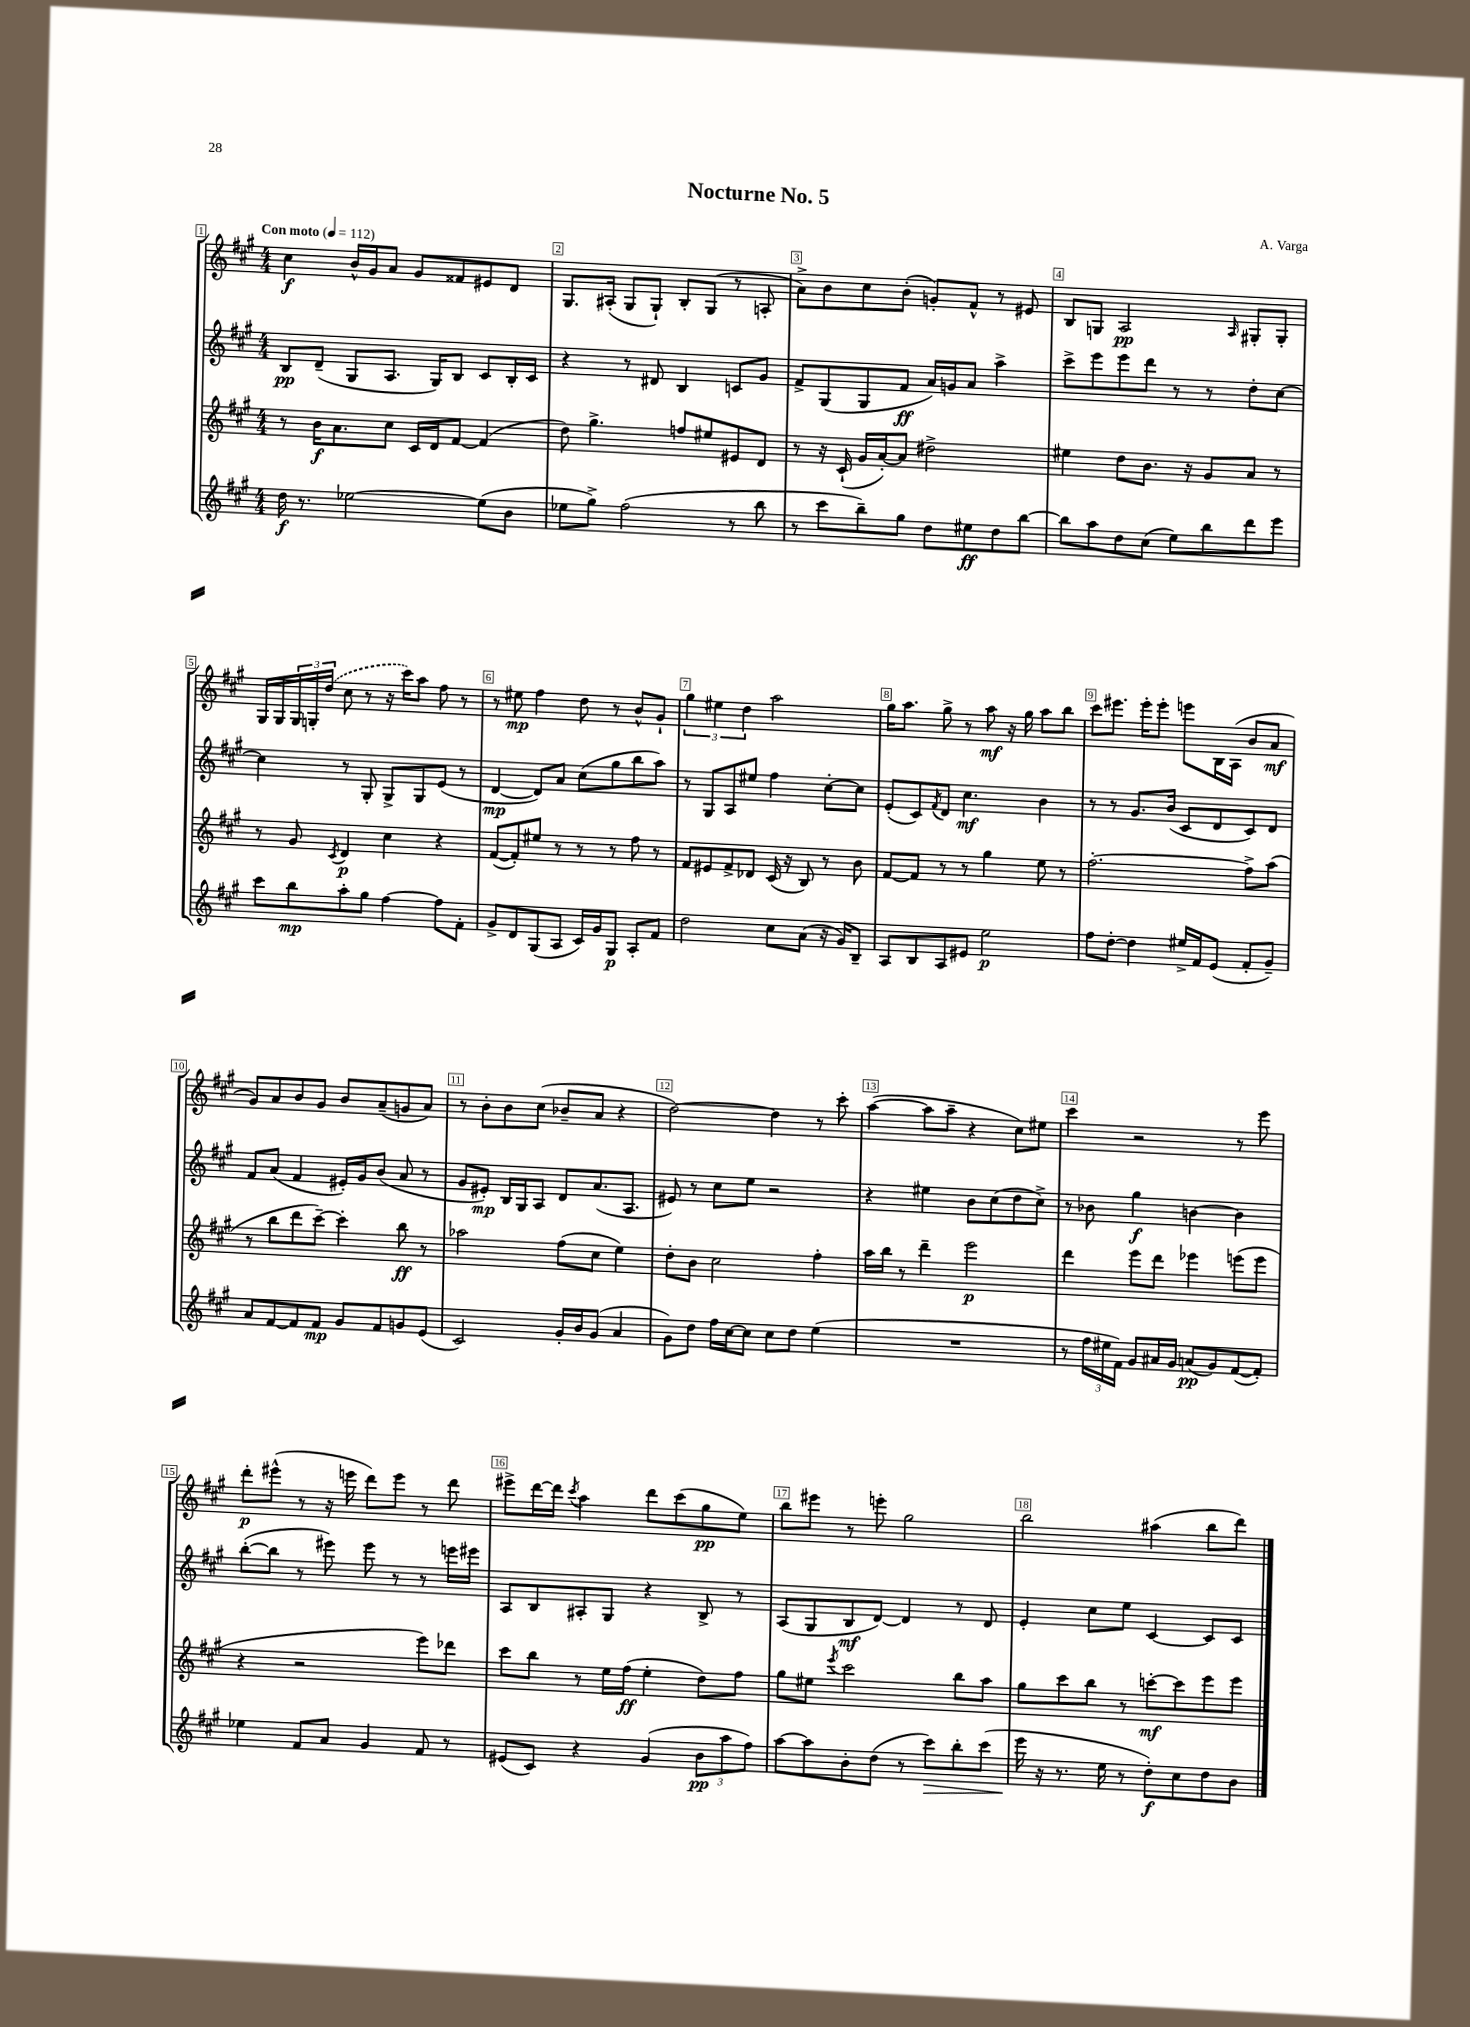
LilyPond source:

\header { title = "Nocturne No. 5" composer = "A. Varga" }
<<
\new StaffGroup <<
\new Staff = "s0" {
    \clef treble \key a \major \numericTimeSignature \time 4/4 \tempo "Con moto" 4 = 112
    cis''4\f b'16-^ gis'16 a'8 gis'8 fisis'8 eis'8 d'8 |
    gis8. ais16-.( gis8 gis8-!) b8-. gis8( r8 a8-. |
    a'8->) b'8 cis''8 b'8-.( g'8-.) fis'8-^ r8 eis'8 |
    b8 g8 a2\pp \grace { a16 } gis8-. gis8-. |
    gis16 gis16 \tuplet 3/2 { gis16 g16-. \once \slurDashed d''16( } cis''8 r8 r16 cis'''16) a''8 fis''8 r8 |
    r8 eis''8\mp fis''4 d''8 r8 b'8-^ gis'8-! |
    \tuplet 3/2 { gis''4 eis''4 d''4 } a''2 |
    gis''16 a''8. gis''8-> r8 a''8\mf r16 gis''16 a''8 b''8 |
    cis'''8 eis'''8. eis'''16-. eis'''8-. e'''8 b16 a16( b'8 a'8\mf |
    gis'8) a'8 b'8 gis'8 b'8 a'8--( g'8 a'8) |
    r8 b'8-. b'8 cis''8( bes'8-- a'8 r4 |
    d''2~) d''4 r8 cis'''8-. |
    a''4~( a''8 a''8-- r4 cis''8) eis''8 |
    cis'''4 r2 r8 e'''8 |
    d'''8-.\p eis'''8-^( r8 r16 e'''16 d'''8) e'''8 r8 d'''8 |
    eis'''8-> d'''16~ d'''16 \acciaccatura { cis'''8 } a''4 d'''8 cis'''8( gis''8\pp e''8) |
    b''8 eis'''8 r8 e'''8-. gis''2 |
    b''2 ais''4( b''8 d'''8) \bar "|." |
}
\new Staff = "s1" {
    \clef treble \key a \major \numericTimeSignature \time 4/4
    b8\pp d'8--( gis8 a8. gis16) b8 cis'8 b16-. cis'16 |
    r4 r8 dis'8 b4 c'8 gis'8 |
    fis'8-> gis8( gis8 fis'8\ff a'16) g'16 a'8 a''4-> |
    cis'''8-> e'''8 e'''8 d'''8 r8 r8 d''8-. cis''8~ |
    cis''4 r8 gis8-. gis8-> gis8 e'8( r8 |
    d'4~\mp d'8) a'8 cis''8( gis''8 b''8 a''8) |
    r8 gis8 a8 eis''8 fis''4 cis''8~-. cis''8 |
    e'8-.( cis'8) \acciaccatura { fis'8 } d'8 cis''4.\mf b'4 |
    r8 r8 gis'8. b'16( cis'8 d'8 cis'8) d'8 |
    fis'8 a'8( fis'4 eis'16-.) gis'16 b'8( a'8 r8 |
    gis'8 eis'8-.\mp) b16 gis16 a8 d'8 a'8.( a8. |
    eis'8) r8 cis''8 e''8 r2 |
    r4 eis''4 b'8 cis''8( d''8 cis''8->) |
    r8 bes'8 gis''4\f b'4~ b'4 |
    b''8~-.( b''8 r8 eis'''8) eis'''8 r8 r8 e'''16 eis'''16 |
    a8 b8 ais8-. gis8 r4 b8-> r8 |
    a8( gis8 b8\mf d'8~) d'4 r8 d'8 |
    e'4-. cis''8 e''8 cis'4~ cis'8 cis'8 \bar "|." |
}
\new Staff = "s2" {
    \clef treble \key a \major \numericTimeSignature \time 4/4
    r8 b'16\f a'8. cis''8 cis'16 d'16 fis'8~ fis'4( |
    d''8) gis''4.-> f''8 eis''8 eis'8 d'8 |
    r8 r16 cis'16-!( gis'16 a'16~-.) a'8 dis''2-> |
    eis''4 d''8 b'8. r16 gis'8 a'8 r8 |
    r8 gis'8 \acciaccatura { cis'8 } d'4\p cis''4 r4 |
    fis'8~( fis'8-.) eis''8 r8 r8 r8 fis''8 r8 |
    fis'8 eis'8 fis'8-> des'8 cis'16( r16 b8) r8 b'8 |
    fis'8~ fis'8 r8 r8 gis''4 e''8 r8 |
    fis''2.~-. fis''8-> a''8( |
    r8 b''8 d'''8 cis'''8~--) cis'''4-. b''8\ff r8 |
    aes''2 fis''8( cis''8 e''4) |
    d''8-. b'8 cis''2 fis''4-. |
    a''16 b''16 r8 d'''4-- e'''2\p |
    d'''4 e'''8 d'''8 ees'''4 e'''8( e'''8 |
    r4 r2 e'''8) des'''8 |
    cis'''8 b''8 r8 e''16 fis''16\ff( e''4-. d''8) fis''8 |
    gis''8 eis''8 \acciaccatura { e'''8 } cis'''2 b''8 a''8 |
    gis''8 cis'''8 b''8 r8 c'''8~-.\mf c'''8 e'''8 e'''8 \bar "|." |
}
\new Staff = "s3" {
    \clef treble \key a \major \numericTimeSignature \time 4/4
    d''16\f r8. ees''2~ ees''8( b'8 |
    ees''8 gis''8->) fis''2( r8 b''8 |
    r8 cis'''8 b''8--) gis''8 d''8 eis''8\ff d''8 b''8~ |
    b''8 a''8 d''8 cis''8( e''8) b''8 d'''8 e'''8 |
    cis'''8 b''8\mp a''8-. gis''8 fis''4~ fis''8 fis'8-. |
    gis'8-> d'8 gis8( a8 cis'16) gis'16 gis8\p a8-. fis'8 |
    d''2 cis''8 a'8( r16 gis'16) b8-- |
    a8 b8 a8 eis'8 e''2\p |
    fis''8 d''8~-. d''4 eis''16-> fis'16 e'8( fis'8-. gis'8--) |
    a'8 fis'8~ fis'8 fis'8\mp gis'8 fis'8 g'8 e'8( |
    cis'2) gis'16-. b'16 gis'8( a'4 |
    gis'8) d''8 fis''16 cis''16~ cis''8 cis''8 d''8 e''4( |
    R1 |
    r8 \tuplet 3/2 { fis''16 eis''16 fis'16) } gis'8 ais'16 gis'16 a'8\pp( gis'8) fis'8~( fis'8-.) |
    ees''4 fis'8 a'8 gis'4 fis'8 r8 |
    eis'8( cis'8) r4 gis'4( \tuplet 3/2 { b'8\pp a''8 fis''8) } |
    a''8~ a''8 b'8-. d''8( r8 cis'''8\>) b''8-. cis'''8( |
    e'''16\! r16 r8. e''16 r8 d''8-.\f) cis''8 d''8 b'8 \bar "|." |
}
>>
>>
\layout { \context { \Score \override BarNumber.break-visibility = ##(#f #t #t) barNumberVisibility = #all-bar-numbers-visible \override BarNumber.stencil = #(make-stencil-boxer 0.1 0.3 ly:text-interface::print) } }
